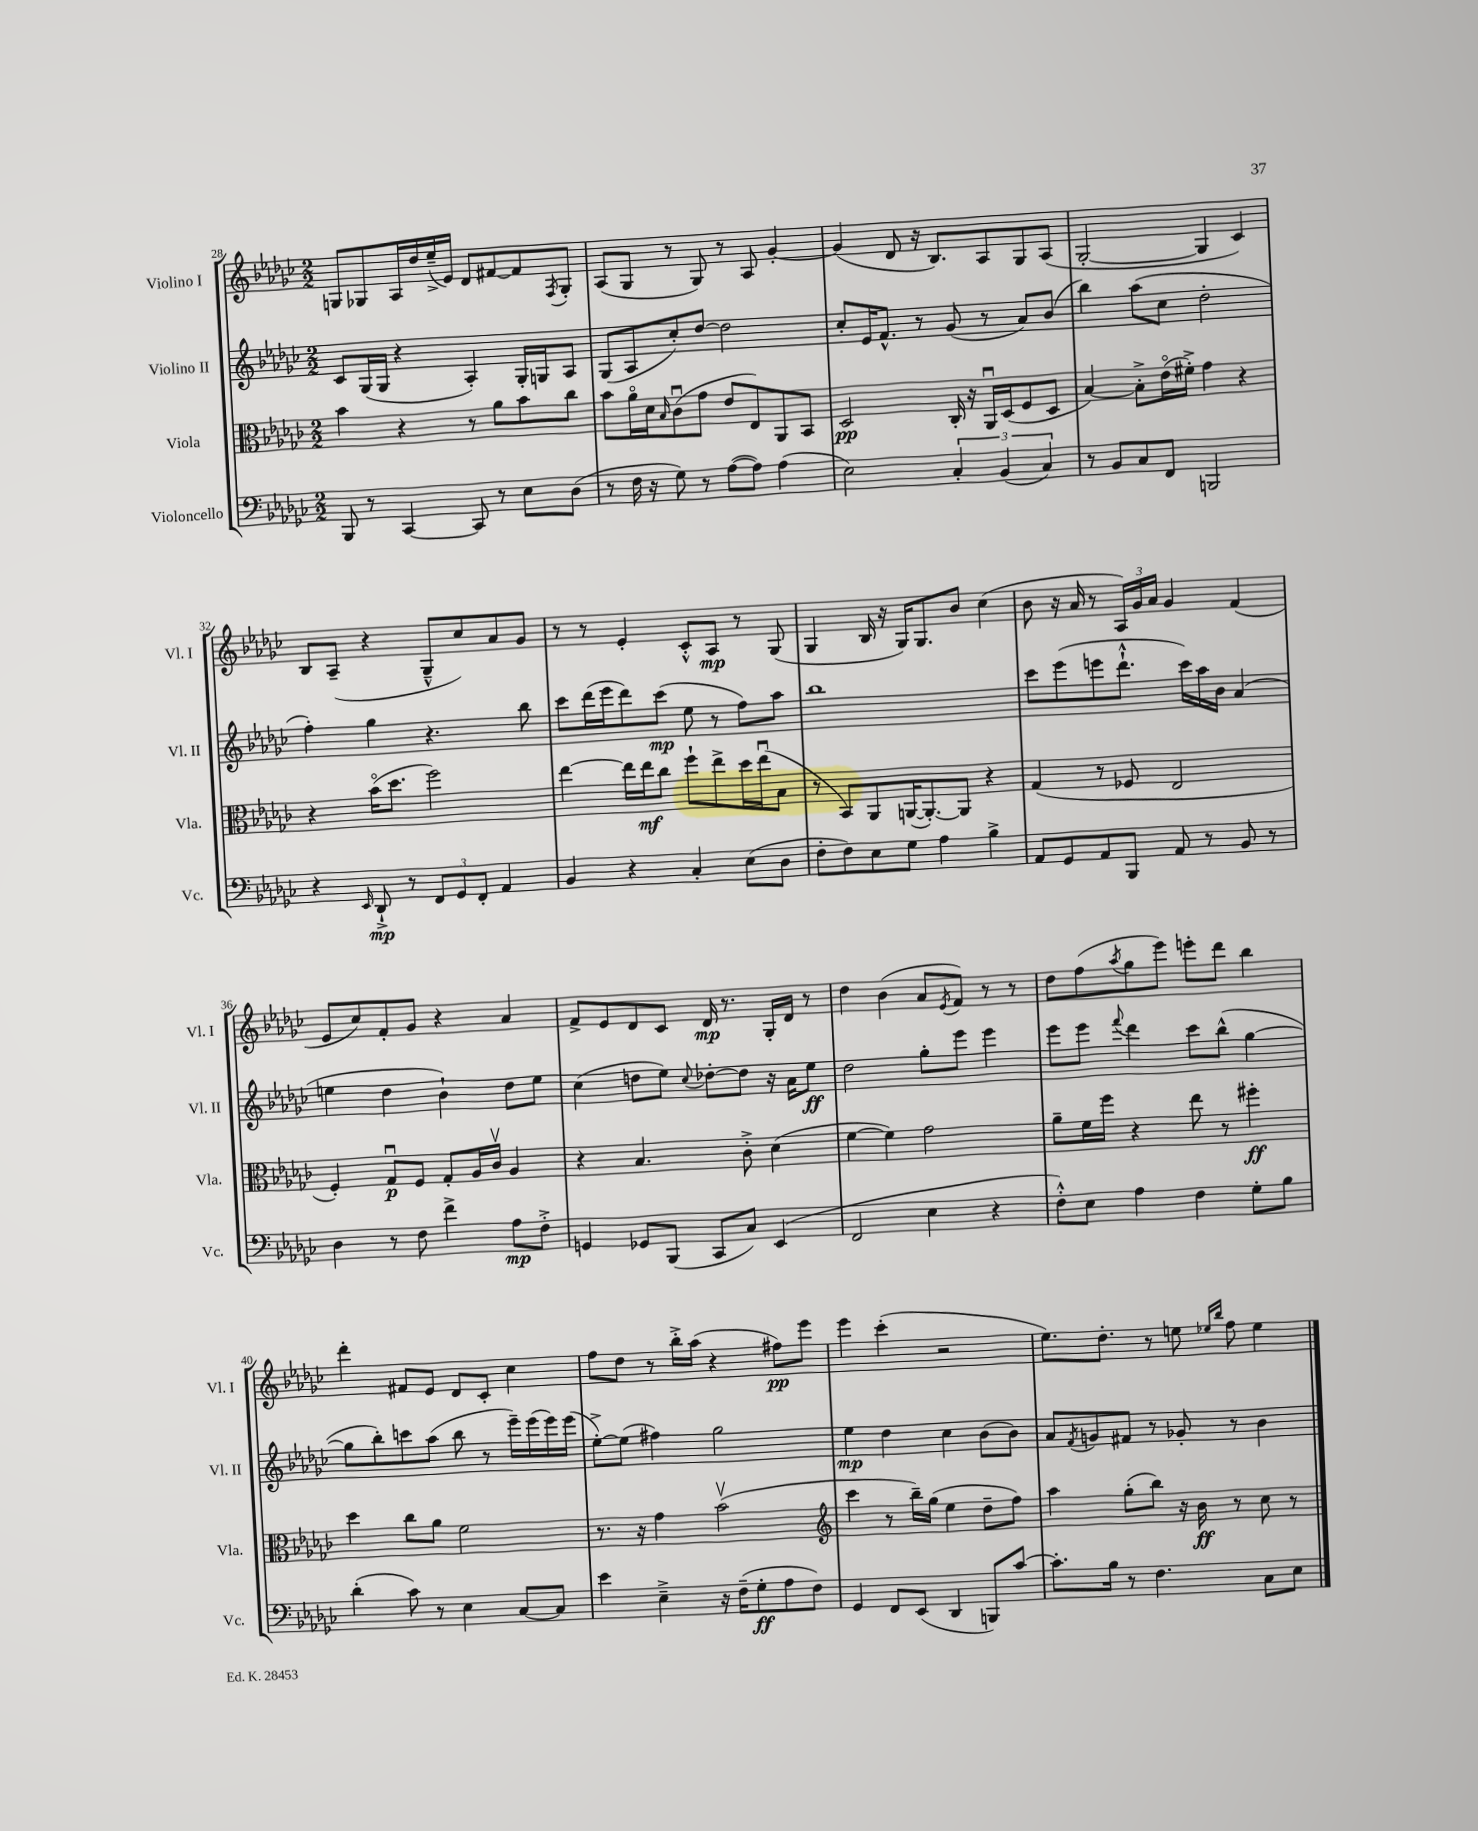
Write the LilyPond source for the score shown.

<<
\new StaffGroup <<
\new Staff = "s0" \with { instrumentName = "Violino I" shortInstrumentName = "Vl. I" } {
    \clef treble \key ges \major \numericTimeSignature \time 2/2
    g8 ges8 aes16 des''16 ees''16--->( ees'16) des'8 fis'8~ fis'8 \acciaccatura { f8 } ges8-. |
    aes8( ges8 r8 ges8) r8 aes8 ges'4~-. |
    ges'4( des'8 r16 bes8.) aes8 ges8 aes8( |
    ges2~-. ges4 ces'4) |
    bes8 aes8--( r4 ges8---^ ces''8) aes'8 ges'8 |
    r8 r8 ees'4-. ces'8-.-^ aes8\mp r8 ges8( |
    ges4 bes16 r16 ges16) ges8. bes'8 ces''4( |
    bes'8 r16 aes'16 r8 \tuplet 3/2 { aes16) ges'16 aes'16 } ges'4 f'4( |
    ees'8 ces''8) f'8-. ges'8 r4 aes'4 |
    f'8-> ees'8 des'8 ces'8 des'16\mp r8. ges16-. des'16 r8 |
    des''4 bes'4( aes'8 \acciaccatura { ees'8 } f'8) r8 r8 |
    des''8 f''8( \acciaccatura { aes''8 } ges''8 ees'''8) e'''8-. des'''8 bes''4 |
    des'''4-. fis'8 ees'8 des'8 ces'8-. ces''4 |
    f''8 des''8 r8 bes''16-.-> aes''16( r4 fis''8\pp) ees'''8 |
    ees'''4 ces'''4-.( r2 |
    ees''8.) des''8.-. r8 e''8 \grace { ees''16 bes''16 } f''8 ees''4 \bar "|." |
}
\new Staff = "s1" \with { instrumentName = "Violino II" shortInstrumentName = "Vl. II" } {
    \clef treble \key ges \major \numericTimeSignature \time 2/2
    ces'8 ges16( ges16 r4 aes4-.) ges16-. g16 aes8 |
    ges8( aes8 ces''8-.) des''8~ des''2 |
    ces''8-. ees'16 f'8.-^ r8 ges'8( r8 aes'8) bes'8( |
    bes''4) aes''8( ces''8 des''2-. |
    f''4-.) ges''4 r4. bes''8 |
    ces'''8 des'''16( ees'''16 des'''8) ces'''8\mp( ees''8 r8 f''8) aes''8 |
    bes''1 |
    ces'''8 ees'''8( e'''8 des'''8.-!-^ ces'''16) aes''16 bes'16 aes'4( |
    e''4 des''4 bes'4-!) des''8 e''8 |
    ces''4( d''8 ees''8) \appoggiatura { ces''8 } des''8~-. des''8 r16 aes'16 ees''8\ff |
    des''2 ges''8-. ees'''8 ees'''4 |
    ees'''8 ees'''8 \appoggiatura { f'''8 } des'''4 ces'''8 bes''8-^( ges''4~ |
    ges''8 bes''8-.) c'''8 aes''8( bes''8 r8 ees'''16--) ees'''16( ees'''16) ees'''16( |
    ees''8~-.->) ees''8( fis''4) ges''2 |
    ees''4\mp des''4 ces''4 bes'8( bes'8) |
    aes'8 \acciaccatura { f'8 } g'8 fis'8 r8 ges'8-. r8 bes'4 \bar "|." |
}
\new Staff = "s2" \with { instrumentName = "Viola" shortInstrumentName = "Vla." } {
    \clef alto \key ges \major \numericTimeSignature \time 2/2
    bes'4 r4 r8 aes'8 bes'8 ces''8 |
    bes'8 aes'16\flageolet des'16 \grace { bes16 } ces'8\downbow( ges'8 ees'8 ees8) aes,8 bes,8 |
    des2\pp ces16-. r16 aes,16\downbow des16( f8 des8 |
    bes4~) bes8-.-> ees'16\flageolet( fis'16-.->) ges'4 r4 |
    r4 bes'16\flageolet( des''8. f''2) |
    ees''4~ ees''16 ees''16\mf ces''8 f''8-! ees''8-> des''16 ees''16\downbow( bes8 |
    r8 bes,8) aes,8 a,16~( a,8.~-.) a,8 r4 |
    ges4( r8 fes8 ees2 |
    f4-.) ges8\downbow\p f8 ges8-. aes16 ces'16\upbow aes4 |
    r4 bes4. ces'8-.-> des'4( |
    f'4~ f'4) ges'2 |
    aes'8-- f'16 f''16 r4 ees''8 r8 fis''4-.\ff |
    des''4 ces''8 aes'8 f'2 |
    r8. r16 ges'4 bes'2\upbow( |
    \clef treble ces'''4 r8 bes''16--) ges''16( ees''4 des''8-- f''8) |
    aes''4 ges''8-.( bes''8) r16 bes'16\ff r8 ces''8 r8 \bar "|." |
}
\new Staff = "s3" \with { instrumentName = "Violoncello" shortInstrumentName = "Vc." } {
    \clef bass \key ges \major \numericTimeSignature \time 2/2
    bes,,8 r8 ces,4~ ces,8 r8 ees8 des8( |
    r8 f16 r16 ges8) r8 aes8~( aes8) aes4( |
    ees2) \tuplet 3/2 { ces4-. bes,4( ces4) } |
    r8 bes,8 ces8 f,8 b,,2 |
    r4 \grace { ees,16 } des,8-!->\mp r8 \tuplet 3/2 { f,8 ges,8 f,8-. } aes,4 |
    bes,4 r4 ces4-. ees8( des8 |
    f8-. f8) ees8 ges8 aes4 bes4-> |
    aes,8 ges,8 aes,8 bes,,8 aes,8 r8 bes,8 r8 |
    des4 r8 f8 f'4-> aes8\mp f8-.-> |
    g,4 ges,8 bes,,8( ces,8 ces8) ees,4( |
    f,2 ees4 r4 |
    f8-.-^) ees8 aes4 f4 ges8-. bes8 |
    des'4-.( ces'8) r8 ees4 ces8~ ces8 |
    ees'4 ees4---> r16 f16--( ges8-.\ff aes8 f8) |
    ges,4 f,8 ees,8( des,4 b,,8) ces'8~ |
    ces'8.-. bes16 r8 f4. ces8 ees8 \bar "|." |
}
>>
>>
\layout { \context { \Score currentBarNumber = #28 } }
